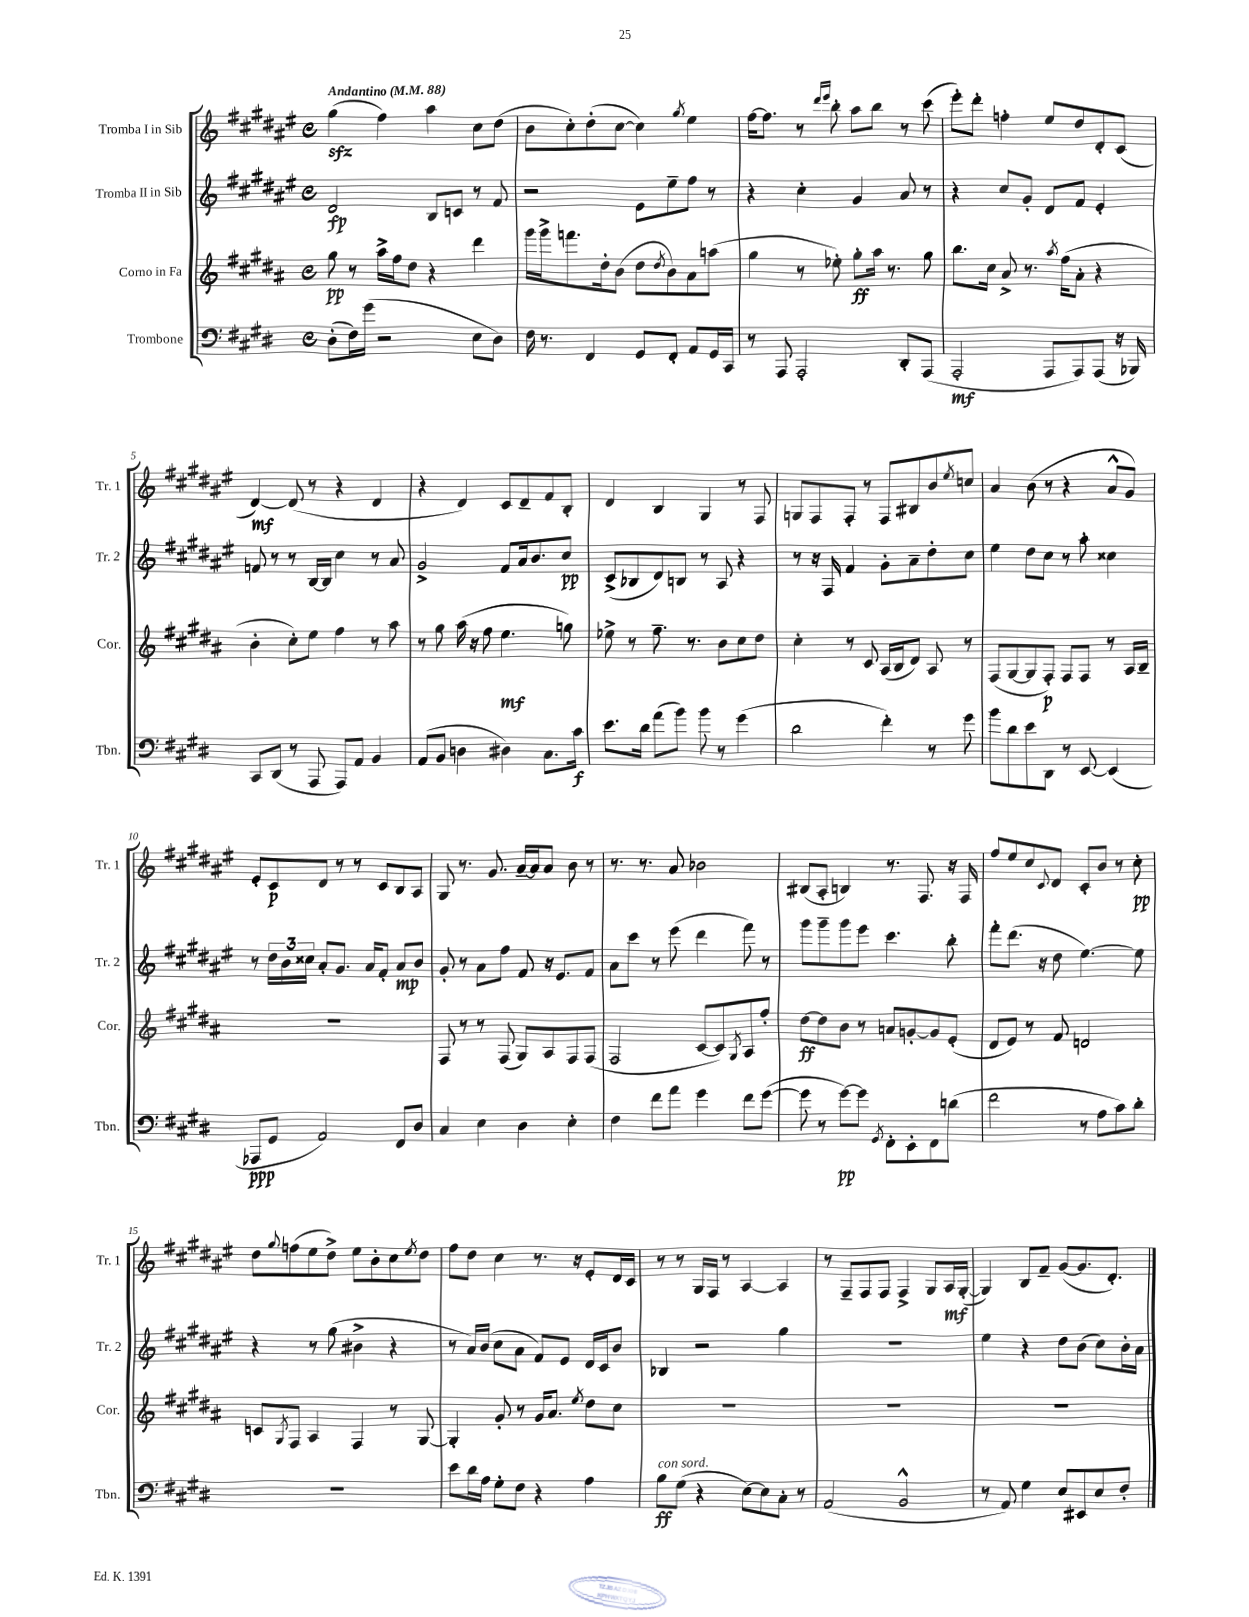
<<
\new StaffGroup <<
\new Staff = "s0" \with { instrumentName = "Tromba I in Sib" shortInstrumentName = "Tr. 1" } {
    \clef treble \key fis \major \defaultTimeSignature \time 4/4 \tempo "Andantino" 4 = 88
    gis''4\sfz( fis''4) ais''4 cis''8 dis''8( |
    b'8 cis''8-.) dis''8-.( cis''8~ cis''4) \acciaccatura { gis''8 } eis''4 |
    fis''16~ fis''8. r8 \grace { dis'''16 eis'''16 } b''8-. ais''8 b''8 r8 cis'''8( |
    eis'''8-.) dis'''8-. f''4-. eis''8 dis''8 dis'8-. cis'8( |
    dis'4~\mf) dis'8( r8 r4 dis'4 |
    r4 dis'4) cis'8 dis'8-- fis'8 b8-. |
    dis'4 b4 gis4 r8 fis8 |
    g8 fis8 fis8-. r8 fis8 bis8 b'8 \acciaccatura { eis''8 } c''8 |
    ais'4 b'8( r8 r4 ais'8-^ gis'8) |
    eis'8-. cis'8\p dis'8 r8 r8 cis'8 b8 ais8 |
    gis8 r8. gis'8. ais'16~-- ais'16 ais'8 b'8 r8 |
    r8. r8. ais'8 bes'2 |
    bis8( ais8-. b4) r8. fis8. r16 fis16 |
    fis''8 eis''8 cis''8 \appoggiatura { cis'8 } dis'8 cis'8-. b'8 r8 cis''8-.\pp |
    dis''8 \appoggiatura { gis''8 } f''8( eis''8 dis''8->) eis''8 b'8-. cis''8 \acciaccatura { eis''8 } dis''8 |
    fis''8 dis''8 cis''4 r8. r16 eis'8-. dis'16 cis'16 |
    r8 r8 gis16 fis16 r8 ais4~ ais4 |
    r8 fis8-- fis8 fis8 fis4-> gis8 ais16\mf gis16~-.( |
    gis4) b8 fis'8-- gis'8~( gis'8. dis'8.-.) \bar "|." |
}
\new Staff = "s1" \with { instrumentName = "Tromba II in Sib" shortInstrumentName = "Tr. 2" } {
    \clef treble \key fis \major \defaultTimeSignature \time 4/4
    dis'2\fp b8 c'8 r8 fis'8 |
    r2 eis'8 eis''8-- fis''8 r8 |
    r4 cis''4-. gis'4 ais'8 r8 |
    r4 cis''8 gis'8-. dis'8 fis'8 eis'4-. |
    f'8 r8 r8 b16~ b16 cis''4 r8 ais'8 |
    gis'2-> fis'8 ais'16 b'8. cis''8\pp |
    cis'8->( bes8 dis'8) b8 r8 ais8 r4 |
    r8 r16 fis16 fis'4 gis'8-. ais'8-- dis''8-. cis''8 |
    eis''4 dis''8 cis''8 r8 ais''8-. cisis''4 |
    r8 \tuplet 3/2 { dis''16 b'16 cisis''16 } ais'8-. gis'8. ais'16 fis'8-. ais'8\mp b'8 |
    gis'8-. r8 ais'8 fis''8 fis'8 r16 eis'8. fis'8 |
    ais'8 cis'''8 r8 eis'''8( dis'''4 fis'''8) r8 |
    gis'''8 gis'''8-- gis'''8 eis'''8 cis'''4. b''8-. |
    fis'''8-. dis'''8.( r16 dis''8 eis''4.~) eis''8 |
    r4 r8 gis''8( bis'4-> r4 |
    r8 ais'16) b'16( cis''8 ais'8 fis'8) eis'8 dis'16 cis'16 b'8 |
    bes4 r2 gis''4 |
    R1 |
    eis''4 r4 dis''8 b'8( cis''8) b'16-. ais'16 \bar "|." |
}
\new Staff = "s2" \with { instrumentName = "Corno in Fa" shortInstrumentName = "Cor." } {
    \clef treble \key b \major \defaultTimeSignature \time 4/4
    gis''8\pp r8 ais''16-> fis''16 dis''8 r4 dis'''4 |
    gis'''16 gis'''16-> f'''8. dis''16-. b'8( dis''8 \acciaccatura { dis''8 } b'8) ais'8 a''8( |
    gis''4 r8 ees''8-.) gis''8-.\ff ais''16 r8. gis''8 |
    b''8. cis''16 ais'8-> r8. \acciaccatura { ais''8 } fis''16( ais'8-. r4 |
    b'4-. cis''8-.) e''8 fis''4 r8 ais''8 |
    r8 gis''8 ais''16( r16 fis''8 e''4.\mf g''8) |
    ees''8-> r8 fis''8.-- r8. b'8 cis''8 dis''8 |
    cis''4-. r8 cis'8 ais16( b16 dis'8) ais8 r8 |
    fis8( gis8~ gis8 fis8-.\p) fis8 fis8 r8 ais16 b16-- |
    R1 |
    fis8 r8 r8 fis8( gis8) ais8 fis8 fis8( |
    fis2 cis'8~ cis'8) \acciaccatura { gis8 } ais8 fis''8-. |
    dis''8~\ff dis''8 b'8 r8 a'8 g'8~-. g'8 e'8-.( |
    dis'8 e'8) r8 fis'8 d'2 |
    c'8 \acciaccatura { gis8 } fis8 ais4 fis4 r8 gis8~ |
    gis4-. gis'8-. r8 gis'16 ais'8. \acciaccatura { e''8 } dis''8 cis''8 |
    R1 |
    R1 |
    R1 \bar "|." |
}
\new Staff = "s3" \with { instrumentName = "Trombone" shortInstrumentName = "Tbn." } {
    \clef bass \key e \major \defaultTimeSignature \time 4/4
    dis8-.( fis16) gis'16( r2 e8 dis8) |
    fis16 r8. fis,4 gis,8 fis,8-. a,8 gis,16 cis,16 |
    r8 a,,8 a,,2-. dis,8-. a,,8( |
    a,,2-.\mf a,,8 a,,8) a,,8( r16 bes,,16) |
    cis,8 dis,8( r8 a,,8 a,,8) a,8 b,4 |
    a,8( b,8 d4 dis4) cis8. cis'16\f |
    e'8. dis'16 a'8( b'8) b'8 r8 gis'4( |
    dis'2 fis'4-.) r8 gis'8 |
    b'8 dis'8 e'8 dis,8 r8 e,8~ e,4( |
    aes,,8\ppp gis,8 a,2) fis,8 dis8 |
    cis4 e4 dis4 e4-. |
    fis4 fis'8 a'8 gis'4 fis'8 gis'8~( |
    gis'8 r8 gis'8~\pp) gis'8 \acciaccatura { gis,8 } fis,8-. e,8-. fis,8 d'8( |
    fis'2 r8 a8 cis'8) dis'8-. |
    R1 |
    e'8 dis'16 a16 gis8-. fis8 r4 a4 |
    b8\ff^\markup { \italic "con sord." } gis8( r4 e8~) e8 cis8-. r8 |
    a,2( b,2-^ |
    r8 a,8) gis4 e8 eis,8 e8 fis8-. \bar "|." |
}
>>
>>
